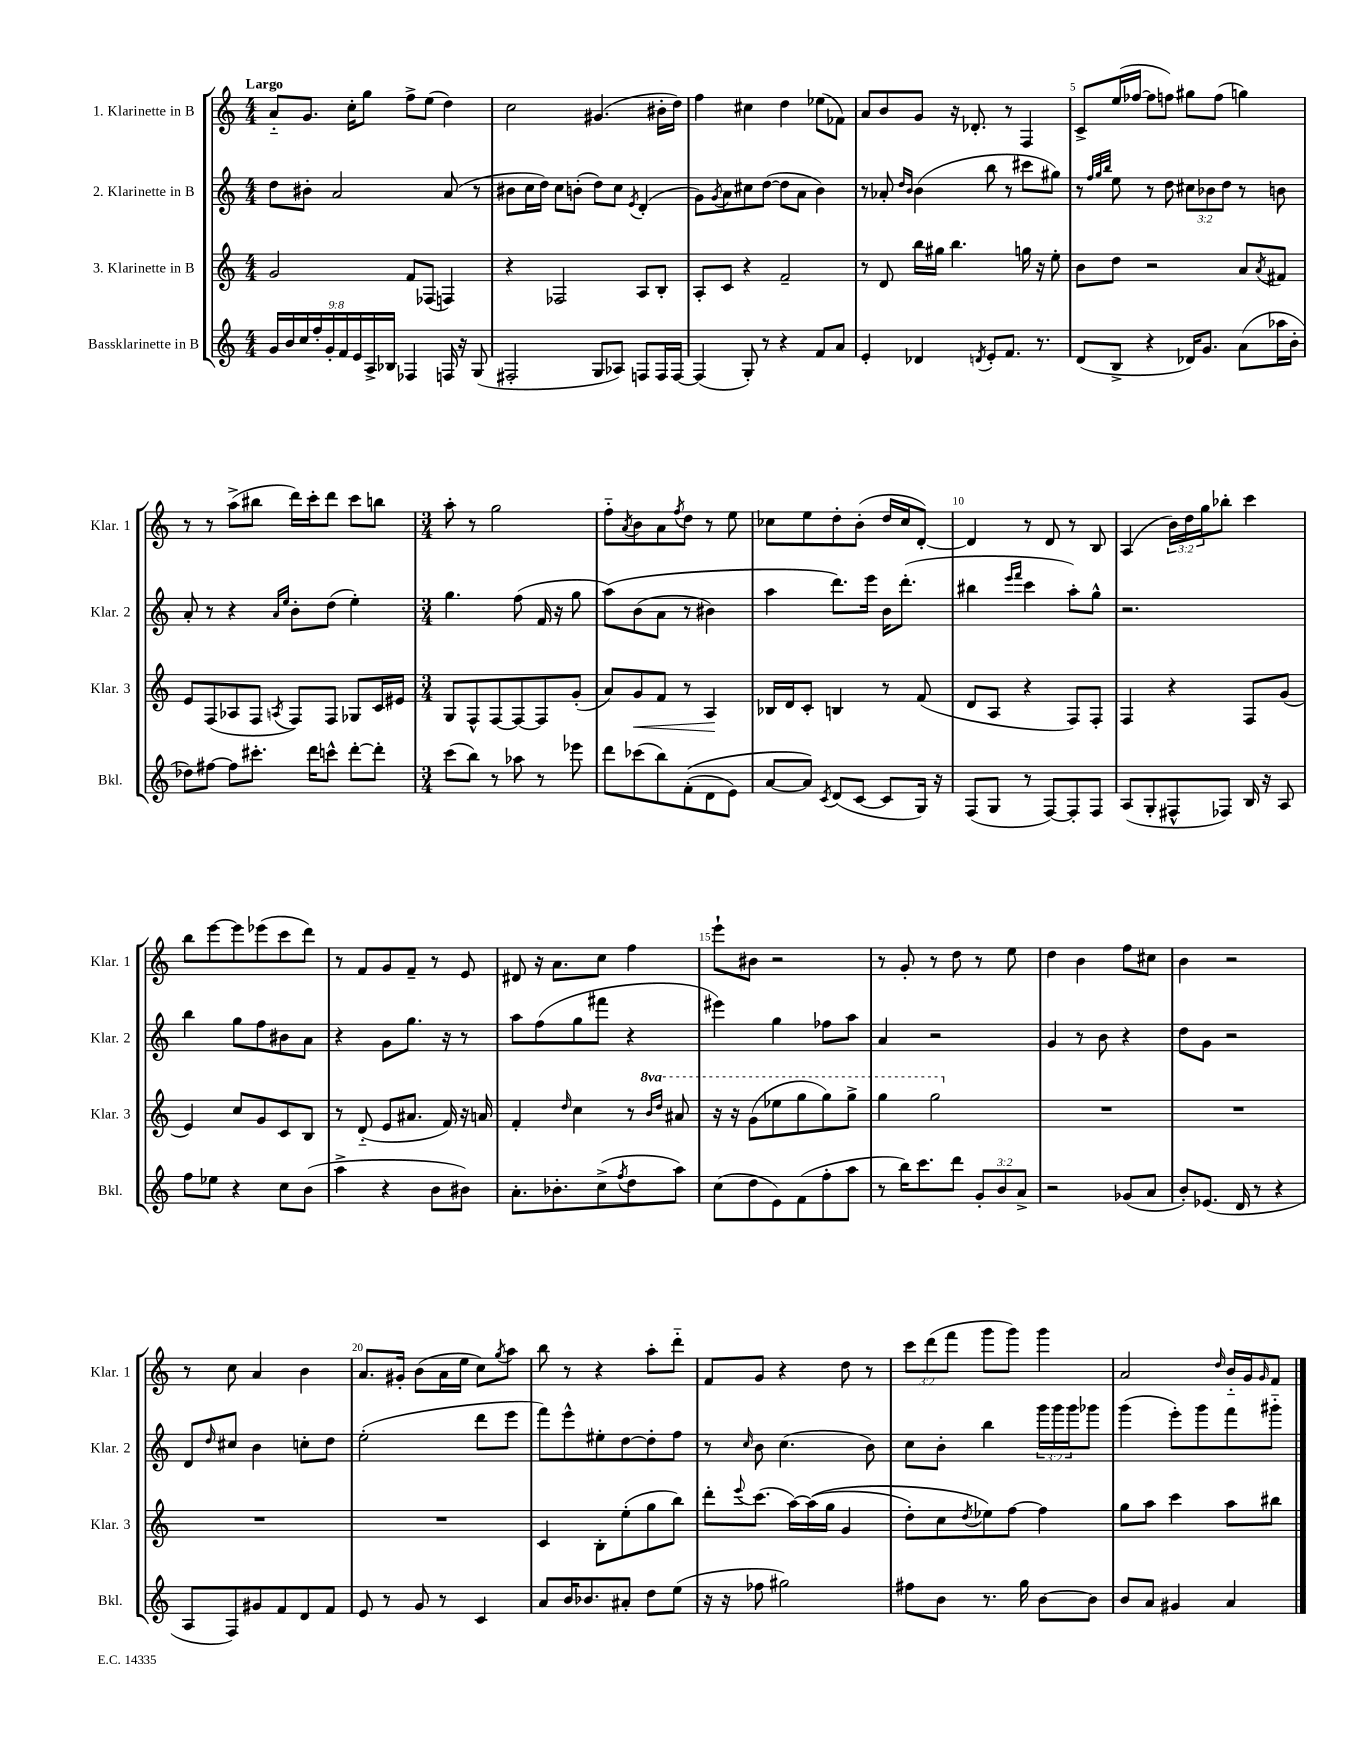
<<
\new StaffGroup <<
\new Staff = "s0" \with { instrumentName = "1. Klarinette in B" shortInstrumentName = "Klar. 1" } {
    \clef treble \key c \major \numericTimeSignature \time 4/4 \override Staff.TupletNumber.text = #tuplet-number::calc-fraction-text \tempo "Largo"
    a'8-_ g'8. c''16-. g''8 f''8-> e''8( d''4) |
    c''2 gis'4.( bis'16-. d''16) |
    f''4 cis''4 d''4 ees''8( fes'8) |
    a'8 b'8 g'8 r16 des'8.-. r8 f4 |
    c'8-> e''16( fes''16~ fes''8 f''8) gis''8 f''8( g''4) |
    r8 r8 a''8->( bis''8 d'''16) c'''16-. d'''8 c'''8 b''8 |
    \numericTimeSignature \time 3/4 a''8-. r8 g''2 |
    f''8-_ \acciaccatura { a'8 } b'8 a'8 \acciaccatura { f''8 } d''8 r8 e''8 |
    ces''8 e''8 d''8-. b'8-.( d''16 ces''16 d'8~-.) |
    d'4 r8 d'8 r8 b8 |
    a4( \tuplet 3/2 { b'16) d''16 g''16 } bes''8-. c'''4 |
    b''8 e'''8~ e'''8 ees'''8( c'''8 d'''8) |
    r8 f'8 g'8 f'8-- r8 e'8 |
    dis'8 r16 a'8. c''8 f''4 |
    e'''8-! bis'8 r2 |
    r8 g'8-. r8 d''8 r8 e''8 |
    d''4 b'4 f''8 cis''8 |
    b'4 r2 |
    r8 c''8 a'4 b'4 |
    a'8. gis'16-. b'8( a'16 e''16 c''8) \acciaccatura { g''8 } a''8 |
    b''8 r8 r4 a''8-. d'''8-_ |
    f'8 g'8 r4 d''8 r8 |
    \tuplet 3/2 { c'''8 d'''8( f'''8 } g'''8 g'''8) g'''4 |
    a'2 \grace { d''16 } b'16-_ g'16 \grace { g'16 } f'8 \bar "|." |
}
\new Staff = "s1" \with { instrumentName = "2. Klarinette in B" shortInstrumentName = "Klar. 2" } {
    \clef treble \key c \major \numericTimeSignature \time 4/4 \override Staff.TupletNumber.text = #tuplet-number::calc-fraction-text
    d''8 bis'8-. a'2 a'8( r8 |
    bis'8 c''16 d''16) c''8 b'8-.( d''8) c''8 \acciaccatura { e'8 } d'4-.( |
    g'8) \acciaccatura { g'8 } a'8 cis''8 d''8~( d''8 a'8 b'4) |
    r8 aes'8-. \grace { d''16 b'16 } b'4( b''8 r8 cis'''8 gis''8) |
    r8 \grace { f''32 g''32 b''32 } e''8 r8 d''8 \tuplet 3/2 { cis''8 bes'8 d''8 } r8 b'8 |
    a'8-. r8 r4 \grace { a'16 e''16 } b'8-. d''8( e''4-.) |
    \numericTimeSignature \time 3/4 g''4. f''8( f'16 r16 g''8 |
    a''8)\( b'8( a'8 r8 bis'4) |
    a''4 d'''8.\) e'''16 b'16 d'''8.-.( |
    bis''4 \grace { e'''16 f'''16 } c'''4 a''8-.) g''8-^ |
    r2. |
    b''4 g''8 f''8 bis'8 a'8 |
    r4 g'8 g''8. r16 r8 |
    a''8 f''8( g''8 fis'''8 r4 |
    eis'''4) g''4 fes''8 a''8 |
    a'4 r2 |
    g'4 r8 b'8 r4 |
    d''8 g'8 r2 |
    d'8 \grace { d''16 } cis''8 b'4 c''8-. d''8 |
    e''2-.( d'''8 e'''8 |
    f'''8) e'''8-^ eis''8-. d''8~ d''8-. f''8 |
    r8 \grace { c''16 } b'8 c''4.( b'8) |
    c''8 b'8-. b''4 \tuplet 3/2 { g'''16 g'''16 g'''16 } ges'''8 |
    g'''4( e'''8-.) g'''8 f'''8 gis'''8-_ \bar "|." |
}
\new Staff = "s2" \with { instrumentName = "3. Klarinette in B" shortInstrumentName = "Klar. 3" } {
    \clef treble \key c \major \numericTimeSignature \time 4/4 \set Staff.ottavationMarkups = #ottavation-simple-ordinals
    g'2 f'8 fes8( f4) |
    r4 fes2 a8 b8-. |
    a8-. c'8 r4 f'2-- |
    r8 d'8 b''16 gis''16 b''4. g''16 r16 e''8-. |
    b'8 d''8 r2 a'8 \acciaccatura { a'8 } fis'8 |
    e'8 f8( aes8 f8 \acciaccatura { a8 } f8) f8 ges8 c'16 eis'16 |
    \numericTimeSignature \time 3/4 g8 f8-^ f8~ f8~ f8 g'8-.( |
    a'8) g'8\< f'8 r8 a4\! |
    bes16 d'16 c'8-. b4 r8 f'8( |
    d'8 a8 r4 f8) f8-. |
    f4 r4 f8 g'8( |
    e'4) c''8 g'8 c'8 b8 |
    r8 d'8-_( e'8 ais'8. f'16) r16 a'16 |
    f'4-. \grace { d''16 } c''4 r8 \ottava #1 \grace { b''16 d'''16 } ais''8 |
    r16 r16 g''8( ees'''8 g'''8 g'''8) g'''8-> |
    g'''4 g'''2 \ottava #0 |
    R2. |
    R2. |
    R2. |
    R2. |
    c'4 b8-. e''8-.( g''8 b''8) |
    d'''8-. \appoggiatura { e'''8 } c'''8.( a''16~) a''16(\( g''16 g'4 |
    d''8-.) c''8 \acciaccatura { d''8 } ees''8\) f''8~ f''4 |
    g''8 a''8 c'''4 a''8 bis''8 \bar "|." |
}
\new Staff = "s3" \with { instrumentName = "Bassklarinette in B" shortInstrumentName = "Bkl." } {
    \clef treble \key c \major \numericTimeSignature \time 4/4 \override Staff.TupletNumber.text = #tuplet-number::calc-fraction-text
    \tuplet 9/8 { g'16 b'16 c''16 f''16-. g'16-. f'16 e'16 a16-> bes16 } fes4 f16 r16 g8( |
    fis2-. g8 aes8) f8 f16 f16~ |
    f4( g8-.) r8 r4 f'8 a'8 |
    e'4-. des'4 \acciaccatura { d'8 } e'8-. f'8. r8. |
    d'8( b8-> r4 des'16) g'8. a'8( aes''16 b'16-. |
    des''8) fis''8~ fis''8 cis'''8.-. d'''16 c'''8-^ d'''8~-. d'''8-. |
    \numericTimeSignature \time 3/4 c'''8( b''8) r8 aes''8 r8 ees'''8 |
    d'''8 ces'''8( b''8) f'8-.(\( d'8 e'8) |
    a'8~ a'8\) \acciaccatura { c'8 } d'8( c'8~ c'8 g16) r16 |
    f8( g8 r8 f8~) f8-. f8 |
    a8( g8-. fis8-^ fes8) b16 r16 a8 |
    f''8 ees''8 r4 c''8 b'8( |
    a''4-> r4 b'8 bis'8) |
    a'8.-. bes'8.-. c''8->( \acciaccatura { f''8 } d''8 a''8) |
    c''8( d''8 e'8) f'8( f''8-. a''8 |
    r8 b''16) c'''8. d'''8 \tuplet 3/2 { g'8-. b'8 a'8-> } |
    r2 ges'8( a'8 |
    b'8-.) ees'8.( d'16 r8 r4 |
    a8 f8) gis'8 f'8 d'8 f'8 |
    e'8 r8 g'8 r8 c'4 |
    a'8 b'16 bes'8. ais'8-. d''8 e''8( |
    r16 r16 fes''8 gis''2) |
    fis''8 b'8 r8. g''16 b'8~ b'8 |
    b'8 a'8 gis'4 a'4 \bar "|." |
}
>>
>>
\layout { \context { \Score \override BarNumber.break-visibility = ##(#f #t #t) barNumberVisibility = #(every-nth-bar-number-visible 5) } }
